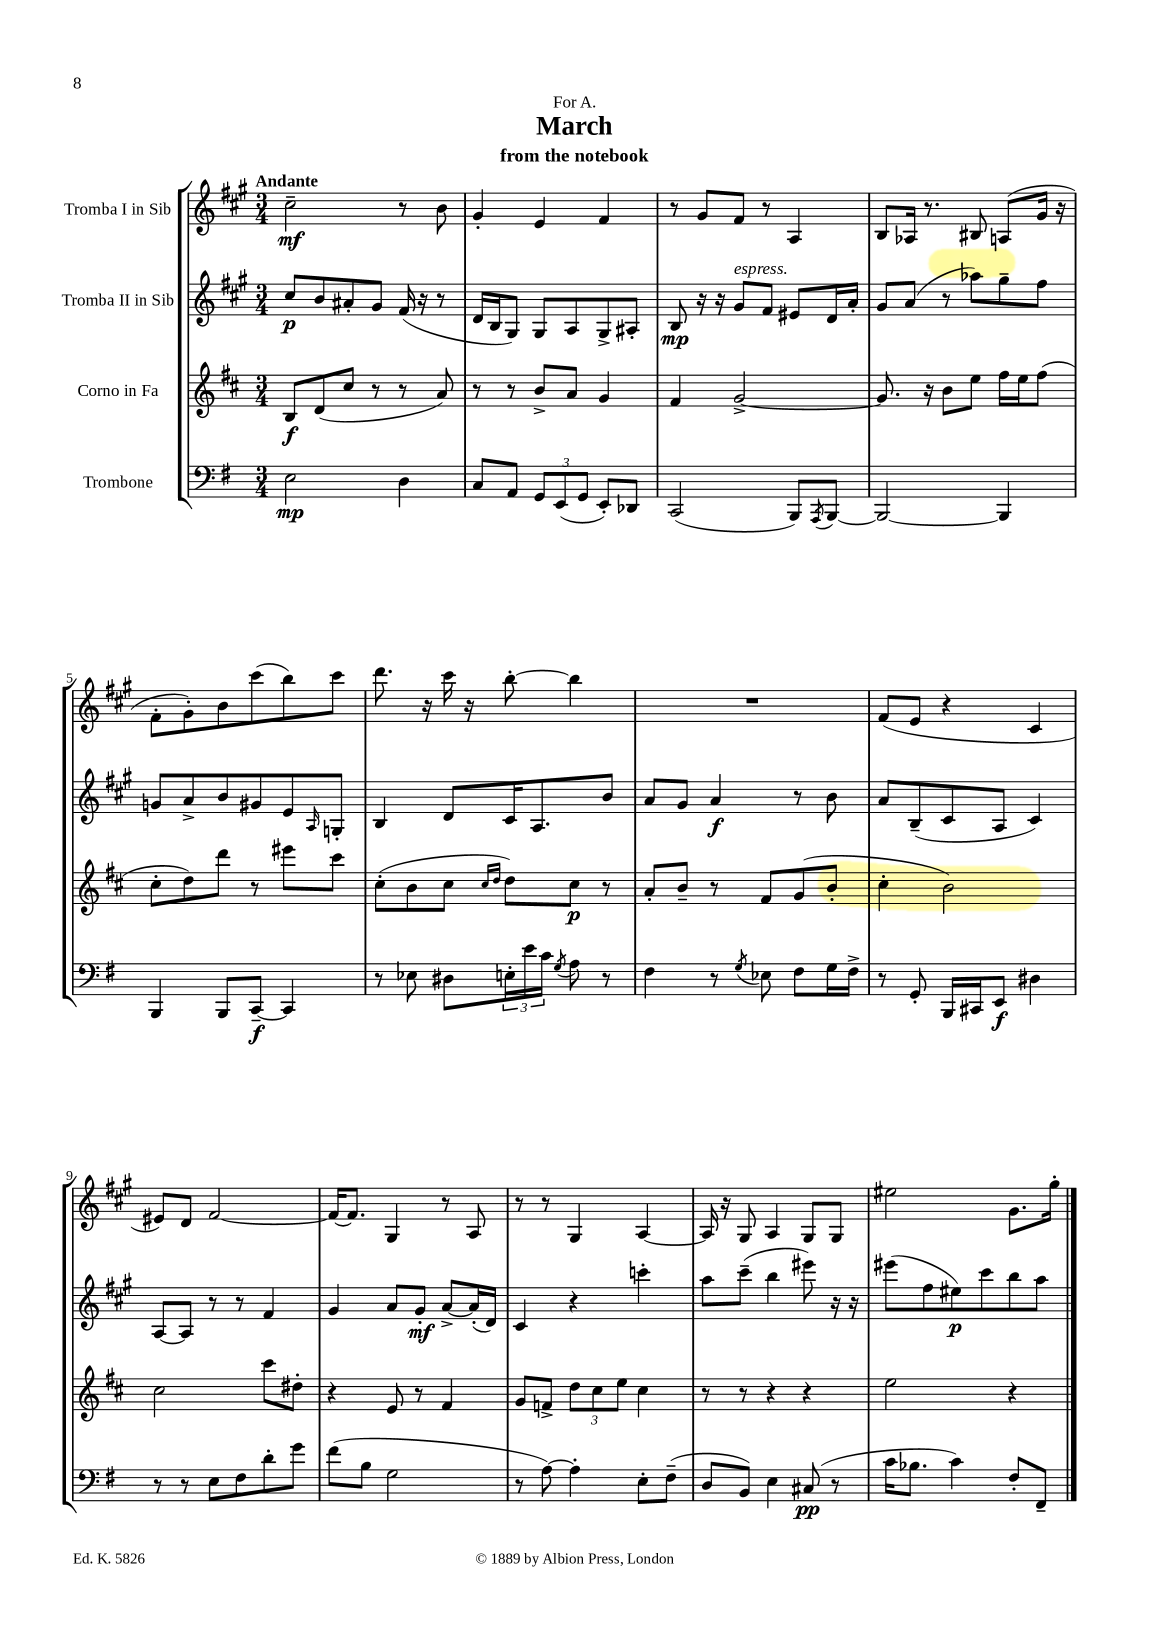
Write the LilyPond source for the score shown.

\header { title = "March" subtitle = "from the notebook" dedication = "For A." }
<<
\new StaffGroup <<
\new Staff = "s0" \with { instrumentName = "Tromba I in Sib" } {
    \clef treble \key a \major \numericTimeSignature \time 3/4 \tempo "Andante"
    cis''2--\mf r8 b'8 |
    gis'4-. e'4 fis'4 |
    r8 gis'8 fis'8 r8 a4 |
    b8 aes16 r8. bis8 a8( gis'16 r16 |
    fis'8-. gis'8-.) b'8 cis'''8( b''8) cis'''8 |
    d'''8. r16 cis'''16 r16 b''8~-. b''4 |
    R2. |
    fis'8( e'8 r4 cis'4 |
    eis'8) d'8 fis'2~ |
    fis'16~ fis'8. gis4 r8 a8 |
    r8 r8 gis4 a4~ |
    a16 r16 gis8 a4 gis8 gis8 |
    eis''2 gis'8. gis''16-. \bar "|." |
}
\new Staff = "s1" \with { instrumentName = "Tromba II in Sib" } {
    \clef treble \key a \major \numericTimeSignature \time 3/4
    cis''8\p b'8 ais'8-. gis'8 fis'16( r16 r8 |
    d'16 b16 gis8) gis8 a8 gis8-> ais8-. |
    b8\mp r16 r16 gis'8^\markup { \italic "espress." } fis'8 eis'8 d'16 a'16-. |
    gis'8 a'8( r8 aes''8) gis''8-- fis''8 |
    g'8 a'8-> b'8 gis'8 e'8 \grace { a16 } g8-. |
    b4 d'8 cis'16 a8. b'8 |
    a'8 gis'8 a'4\f r8 b'8 |
    a'8 b8--( cis'8 a8 cis'4) |
    a8~ a8 r8 r8 fis'4 |
    gis'4 a'8 gis'8-.\mf a'8~-> a'16-.( d'16) |
    cis'4 r4 c'''4-. |
    a''8 cis'''8--( b''4 eis'''8) r16 r16 |
    eis'''8( fis''8 eis''8\p) cis'''8 b''8 a''8 \bar "|." |
}
\new Staff = "s2" \with { instrumentName = "Corno in Fa" } {
    \clef treble \key d \major \numericTimeSignature \time 3/4
    b8\f d'8( cis''8 r8 r8 a'8) |
    r8 r8 b'8-> a'8 g'4 |
    fis'4 g'2~-> |
    g'8. r16 b'8 e''8 fis''16 e''16 fis''8( |
    cis''8-. d''8) d'''8 r8 eis'''8 cis'''8 |
    cis''8-.( b'8 cis''8 \grace { cis''16 d''16 } d''8) cis''8\p r8 |
    a'8-. b'8-- r8 fis'8 g'8( b'8-. |
    cis''4-. b'2) |
    cis''2 cis'''8 dis''8-. |
    r4 e'8 r8 fis'4 |
    g'8 f'8-> \tuplet 3/2 { d''8 cis''8 e''8 } cis''4 |
    r8 r8 r4 r4 |
    e''2 r4 \bar "|." |
}
\new Staff = "s3" \with { instrumentName = "Trombone" } {
    \clef bass \key g \major \numericTimeSignature \time 3/4
    e2\mp d4 |
    c8 a,8 \tuplet 3/2 { g,8 e,8( g,8 } e,8-.) des,8 |
    c,2( b,,8) \acciaccatura { a,,8 } b,,8~ |
    b,,2~ b,,4 |
    b,,4 b,,8 c,8~--\f c,4 |
    r8 ees8 dis8 \tuplet 3/2 { e16-. e'16 c'16 } \acciaccatura { g8 } a8 r8 |
    fis4 r8 \acciaccatura { g8 } ees8 fis8 g16 fis16-> |
    r8 g,8-. b,,16 cis,16 e,8\f dis4 |
    r8 r8 e8 fis8 d'8-. g'8 |
    fis'8( b8 g2 |
    r8 a8~) a4-. e8-. fis8--( |
    d8 b,8) e4 cis8\pp( r8 |
    c'16 bes8. c'4) fis8-. fis,8-- \bar "|." |
}
>>
>>
